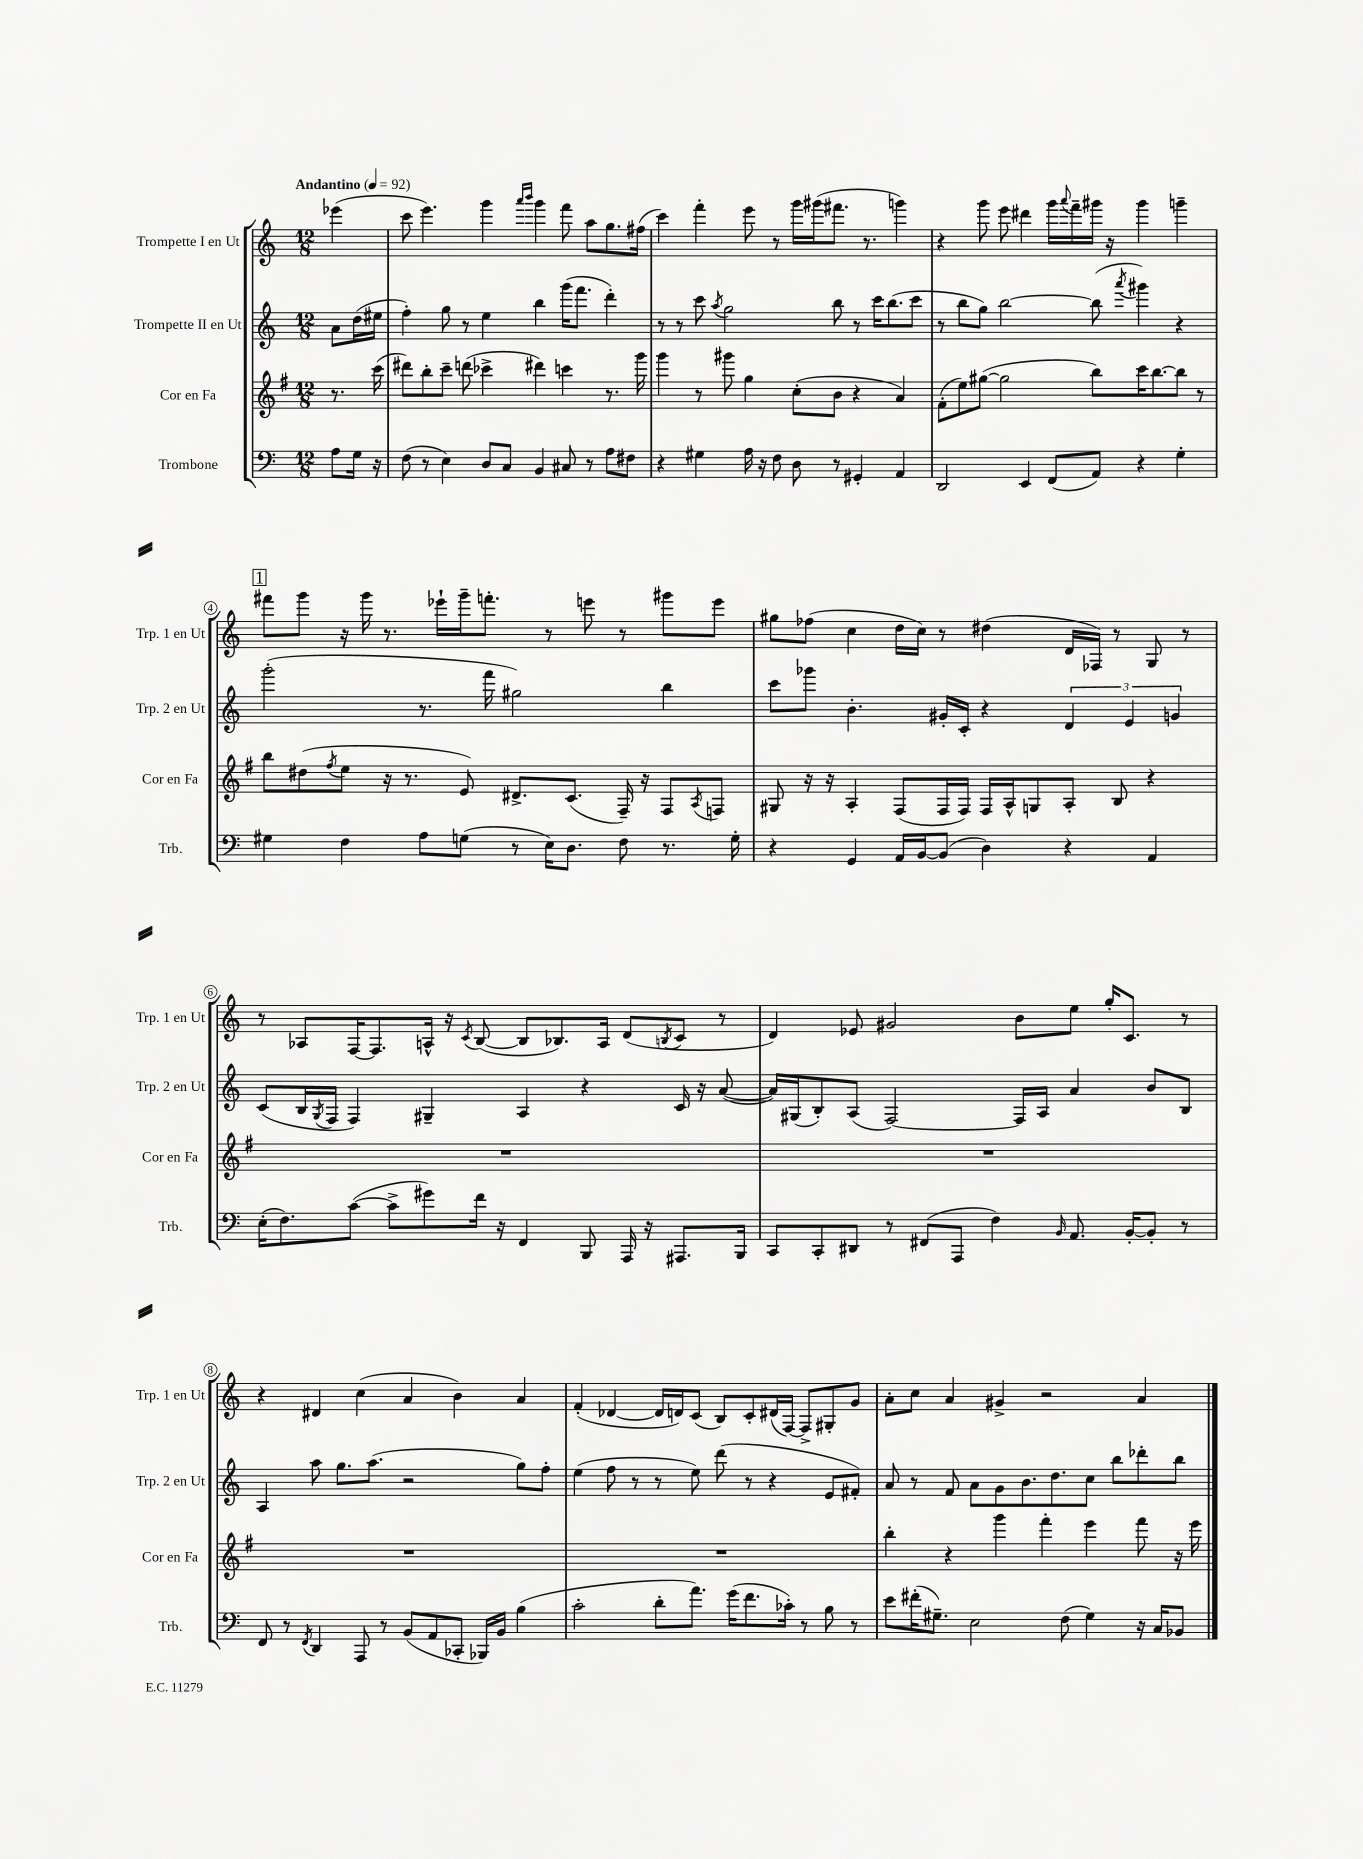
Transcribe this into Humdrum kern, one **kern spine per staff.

**kern	**kern	**kern	**kern
*part4	*part3	*part2	*part1
*staff4	*staff3	*staff2	*staff1
*I"Trombone	*I"Cor en Fa	*I"Trompette II en Ut	*I"Trompette I en Ut
*I'Trb.	*I'Cor en Fa	*I'Trp. 2 en Ut	*I'Trp. 1 en Ut
*clefF4	*clefG2	*clefG2	*clefG2
*k[]	*k[f#]	*k[]	*k[]
*M12/8	*M12/8	*M12/8	*M12/8
*MM92	*MM92	*MM92	*MM92
=	=	=	=
!	!	!	!LO:TX:a:B:t=Andantino
8A\L	8.r	8a\L	(4eee-X\
16G\Jk	.	(16dd\L	.
16r	(16ccc\	16ee#X\JJ	.
=1	=1	=1	=1
(8F\	8ddd#X\L)	4ff'\)	8ccc\
8r	8bb'\	.	4.eee\)
4E\)	8ccc~\J	8gg\	.
.	(8dddn\	8r	.
8D/L	4ccc-X^\	4ee\	4ggg\
8C/J	.	.	.
.	.	.	16qqaaa/LL
.	.	.	16qqbbb/JJ
4BB/	4ddd#X\)	4bb\	4ggg\
8C#X/	4cccn\	(16ggg\KL	8fff\
.	.	8.fff\J	.
8r	.	.	8aa\L
8A\L	8.r	4ddd'\)	8.gg\
8F#X\J	.	.	.
.	16ggg\	.	(16ff#X\Jk
=2	=2	=2	=2
4r	4ggg\	8r	4ccc\)
.	.	8r	.
4G#X\	8r	8ccc\	4fff'\
.	.	8qaa/	.
.	8ggg#X\	2gg\	.
16A\	4gg\	.	8eee\
16r	.	.	.
8F\	.	.	8r
8D\	(8cc'\L	.	16ggg\LL
.	.	.	(16ggg#X\J
8r	8b\J	8bb\	8.fff#X\J
4GG#X'/	4r	8r	.
.	.	.	8.r
.	.	16ccc\KL	.
.	.	(8.bb\	.
4AA/	4a/)	.	4gggn\)
.	.	8ccc\J	.
=3	=3	=3	=3
2DD/	(8f#'\L	8r	4r
.	8ee\)	8bb\L	.
.	([8gg#X\J	8gg\J)	8ggg\
.	2gg#\]	[2bb\	8eee\
4EE/	.	.	4ddd#X\
(8FF/L	.	.	16ggg\LL
.	.	.	8qqaaa/
.	.	.	16fff~\
8AA/J)	8bb\L)	(8bb\]	16ggg#X\JJ
.	.	.	16r
.	.	8qaaa/	.
4r	16ccc\K	4ggg#X\)	4ggg#\
.	[8.bb\	.	.
4G'\	8bb\J]	4r	4gggn~\
.	8r	.	.
!!LO:LB:g=z
!!LO:REH:place=s1:t=1
=4	=4	=4	=4
4G#X\	8bb\L	(2ggg'\	8fff#X\L
.	(8dd#X\	.	8ggg\J
.	8qff#/	.	.
4F\	8ee\J	.	16r
.	.	.	16ggg\
.	16r	.	8.r
.	8.r	.	.
8A\L	.	8.r	.
.	.	.	16eee-X`\LL
(8Gn\J	8e/)	.	16ggg~\J
.	.	16fff\	8.fffn'\J
8r	8.d#X^/L	2gg#X\)	.
16E\KL)	.	.	8r
8.D\J	(8.c/J	.	.
.	.	.	8eeen\
8F\	16F#~/)	.	8r
.	16r	.	.
8.r	8F#/L	4bb\	8ggg#X\L
.	8qA/	.	.
.	8Fn/J	.	8eee\J
16G'\	.	.	.
=5	=5	=5	=5
4r	8G#X/	8ccc\L	8gg#X\L
.	16r	8ggg-X\J	(8ff-X\J
.	16r	.	.
4GG/	4A'/	4.b'\	4cc\
16AA/LL	(8F#/L	.	16dd\LL
[16BB/J	.	.	16cc\JJ)
(8BB/J]	16F#/L	16g#X'/LL	8r
.	16F#/JJ)	16c'/JJ	.
4D\)	16F#/LL	4r	(4dd#X\
.	16A^^/J	.	.
.	8Gn/	.	.
4r	8A'/J	6d/	16d/LL
.	.	.	16F-X/JJ)
.	8B/	.	8r
.	.	6e/	.
4AA/	4r	.	8G/
.	.	6gn/	.
.	.	.	8r
!!LO:LB:g=z
=6	=6	=6	=6
(16E'\KL	1.r	(8c/L	8r
8.F\)	.	.	.
.	.	16B/L	8A-X/L
.	.	8qG/	.
.	.	16F/JJ	.
([8c\J	.	4F/)	[16F/K
.	.	.	8.F/]
8c^\L]	.	.	.
8g#X\)	.	4G#X~/	16An^^/Jk
.	.	.	16r
.	.	.	8qc/
16f\Jk	.	.	([8B/
16r	.	.	.
4FF/	.	4A/	8B/L]
.	.	.	8.B-X/)
8BBB/	.	4r	.
.	.	.	16A/Jk
16AAA/	.	.	(8d/L
16r	.	.	.
.	.	.	8qBn/
8.AAA#X/L	.	16c/	8c/J
.	.	16r	.
.	.	([8a/	8r
16BBB/Jk	.	.	.
=7	=7	=7	=7
8CC/L	1.r	16a/LL])	4d/)
.	.	(16G#X/J	.
8CC'/	.	8B'/)	.
8DD#X/J	.	(8A/J	8e-X/
8r	.	[2F/)	2g#X/
(8FF#X/L	.	.	.
8AAA/J	.	.	.
4F\)	.	.	.
.	.	16F/LL]	8b\L
.	.	16A/JJ	.
16qqBB/	.	.	.
8.AA/	.	4a/	8ee\J
.	.	.	16gg'/KL
[16BB'/KL	.	.	8.c/J
8BB'/J]	.	8b/L	.
8r	.	8B/J	8r
!!LO:LB:g=z
=8	=8	=8	=8
8FF/	1.r	4A/	4r
8r	.	.	.
8qFF/	.	.	.
4DD/	.	8aa\	4d#X/
.	.	8.gg\L	.
8AAA/	.	.	(4cc\
.	.	(8.aa\J	.
8r	.	.	.
(8BB/L	.	2r	4a/
8AA/	.	.	.
8CC-X'/J	.	.	4b\)
16BBB-X/LL)	.	.	.
16BB/JJ	.	.	.
(4B\	.	8gg\L)	4a/
.	.	8ff'\J	.
=9	=9	=9	=9
2c'\	1.r	(4ee\	(4f'/
.	.	8ff\	[4d-X/
.	.	8r	.
8d'\L	.	8r	16d-/LL]
.	.	.	16dn/J)
8.a\J)	.	8ee\)	(8c/J
.	.	(8ddd\	8B/L)
(16g\KL	.	.	.
8.f\	.	8r	8c'/
.	.	4r	(16d#X/L
16c-X'\Jk)	.	.	[16F/JJ)
8r	.	.	8F^/L]
8B\	.	8e/L	8G#X'/
8r	.	8f#X'/J)	8g/J
=10	=10	=10	=10
8e\L	4bb'\	8a/	8a'\L
(16f#X'\K	.	8r	8cc\J
8.G#X~\J)	.	.	.
.	4r	8f/	4a/
2E\	.	8a\L	.
.	4ggg\	8g\	4g#X^/
.	.	8.b\	.
.	4fff#'\	.	2r
.	.	8.dd\	.
(8F\	.	.	.
4G#\)	4eee\	8cc\J	.
.	.	8bb\L	.
16r	8fff#\	8ddd-X'\	4a/
16C/KL	.	.	.
8BB-X/J	16r	8bb\J	.
.	16eee\	.	.
==	==	==	==
*-	*-	*-	*-
